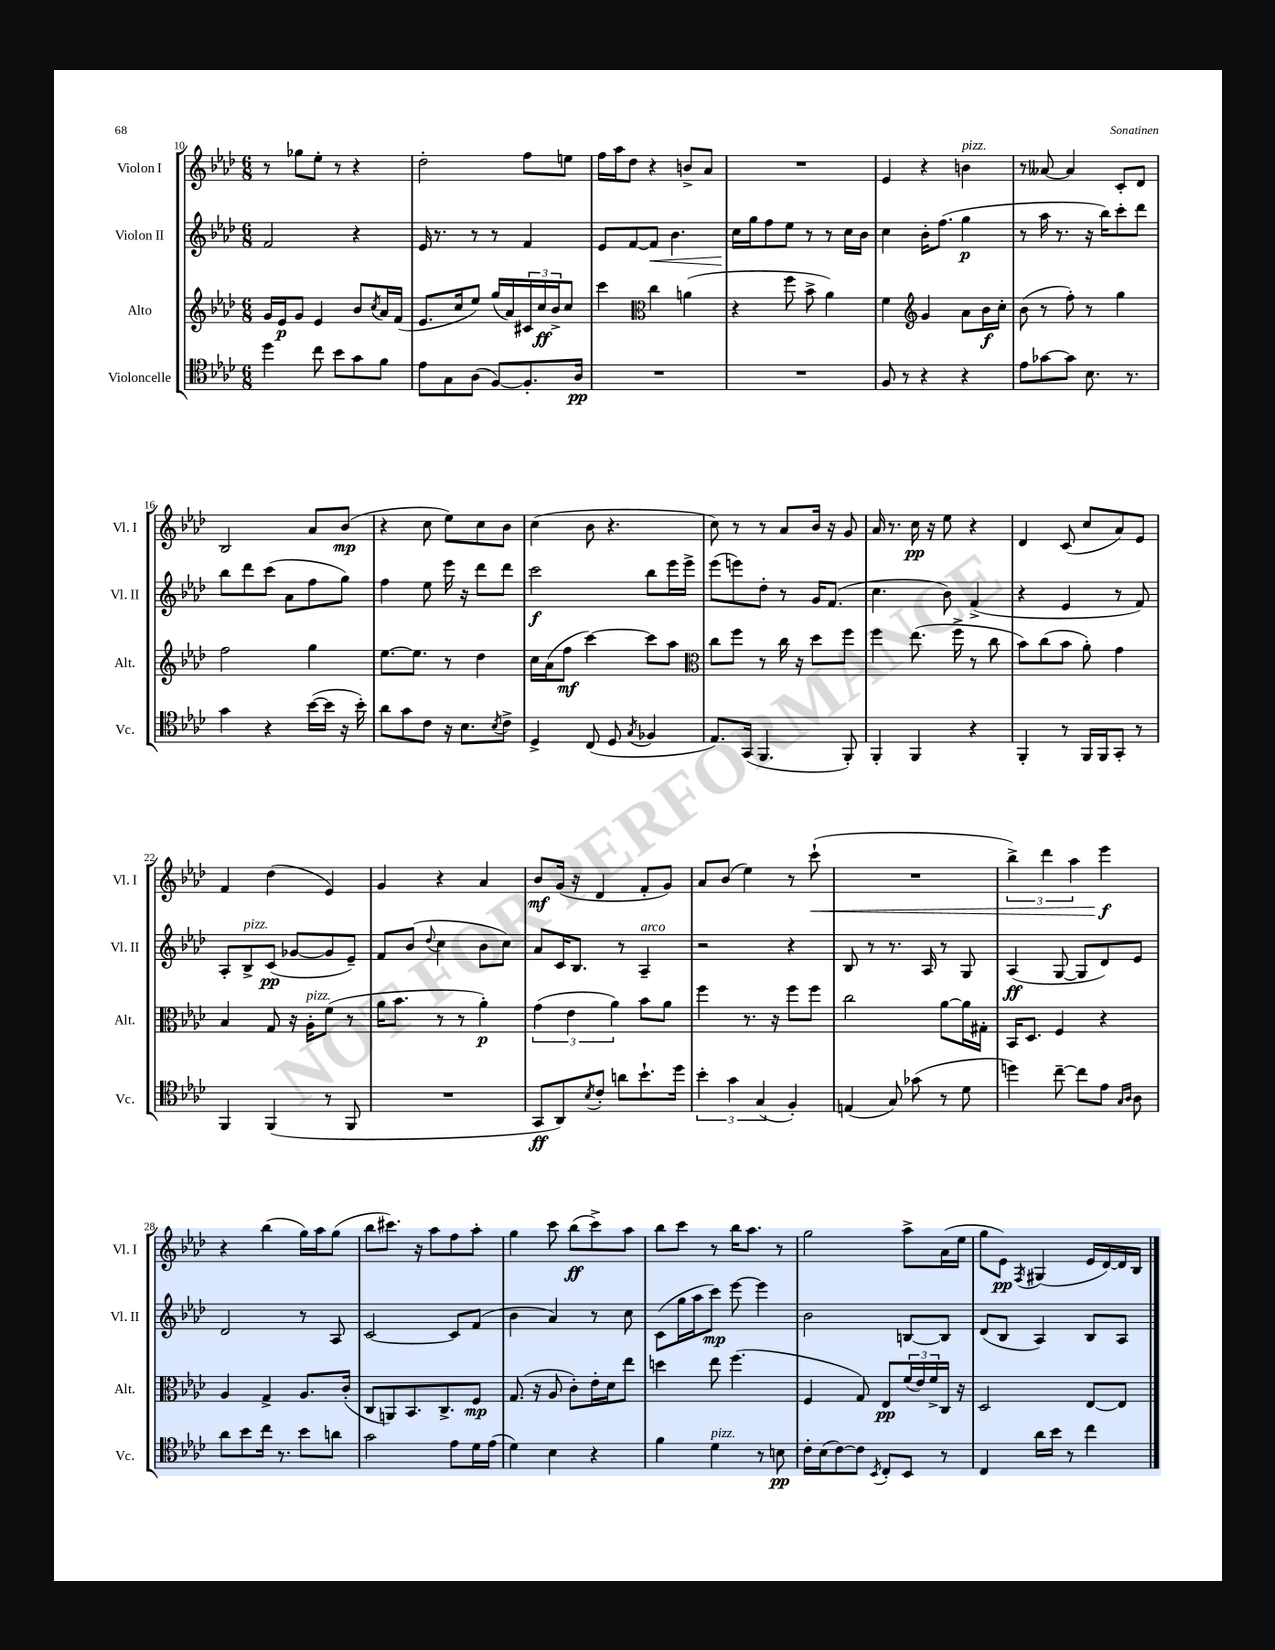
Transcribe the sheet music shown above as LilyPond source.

<<
\new StaffGroup <<
\new Staff = "s0" \with { instrumentName = "Violon I" shortInstrumentName = "Vl. I" } {
    \clef treble \key aes \major \numericTimeSignature \time 6/8
    r8 ges''8 ees''8-. r8 r4 |
    des''2-. f''8 e''8 |
    f''16 aes''16 des''8 r4 b'8-> aes'8 |
    R2. |
    ees'4 r4 b'4^\markup { \italic "pizz." } |
    r8 aeses'8~ aeses'4 c'8-. des'8 |
    bes2 aes'8 bes'8\mp( |
    r4 c''8 ees''8) c''8 bes'8 |
    c''4( bes'8 r4. |
    c''8) r8 r8 aes'8 bes'16 r16 g'8 |
    aes'16 r8. c''16\pp r16 ees''8 r4 |
    des'4 c'8( c''8 aes'8) ees'8 |
    f'4 des''4( ees'4) |
    g'4 r4 aes'4 |
    bes'8\mf g'16( r16 des'4 f'8-. g'8) |
    aes'8 bes'8( ees''4) r8 c'''8-!\<( |
    R2. |
    \tuplet 3/2 { bes''4->) des'''4 aes''4 } ees'''4\f\! |
    r4 bes''4( g''16) aes''16 g''8( |
    bes''8 cis'''8.) r16 aes''8 f''8 aes''8-. |
    g''4 c'''8 bes''8\ff( c'''8->) aes''8 |
    bes''8 c'''8 r8 bes''16 aes''8. r8 |
    g''2 aes''8-> aes'16( ees''16 |
    g''8 ees'8\pp) \acciaccatura { f8 } gis4( ees'16 des'16~) des'16 bes16 \bar "|." |
}
\new Staff = "s1" \with { instrumentName = "Violon II" shortInstrumentName = "Vl. II" } {
    \clef treble \key aes \major \numericTimeSignature \time 6/8
    f'2 r4 |
    ees'16 r8. r8 r8 f'4 |
    ees'8 f'8~ f'8\< bes'4. |
    c''16\! g''16 f''8 ees''8 r8 r8 c''16 bes'16 |
    c''4 bes'16-. f''8.( g''4\p |
    r8 aes''16 r8. r16 bes''16) c'''8-. des'''8 |
    bes''8 des'''8 c'''8( aes'8 f''8 g''8) |
    f''4 ees''8 ees'''16 r16 des'''8 des'''8 |
    c'''2\f bes''8 ees'''16 ees'''16-> |
    ees'''8( e'''8) des''8-. r8 g'16 f'8.( |
    c''4. bes'8) f'4->( |
    r4 ees'4 r8 f'8) |
    aes8-. bes8->^\markup { \italic "pizz." } c'8\pp( ges'8~ ges'8 ees'8--) |
    f'8 bes'8( \appoggiatura { des''8 } c''4 bes'8 c''8) |
    aes'8 c'16 bes8. r8 aes4--^\markup { \italic "arco" } |
    r2 r4 |
    bes8 r8 r8. aes16 r8 g8 |
    aes4\ff( g8~ g8 des'8) ees'8 |
    des'2 r8 aes8 |
    c'2~ c'8 f'8( |
    bes'4 aes'4) r8 c''8 |
    c'8( g''16 aes''16 c'''8\mp) ees'''8~ ees'''4 |
    bes'2 b8~ b8 |
    des'8( bes8 aes4) bes8 aes8 \bar "|." |
}
\new Staff = "s2" \with { instrumentName = "Alto" shortInstrumentName = "Alt." } {
    \clef treble \key aes \major \numericTimeSignature \time 6/8
    g'16 ees'16\p g'8 ees'4 bes'8 \acciaccatura { c''8 } aes'16 f'16( |
    ees'8. c''16 ees''8) g''16( aes'16) \tuplet 3/2 { cis'16 c''16\ff bes'16-> } c''8 |
    c'''4 \clef alto c''4 a'4( |
    r4 f''8 bes'8-> aes'4) |
    f'4 \clef treble g'4 aes'8 bes'16\f c''16-. |
    bes'8( r8 f''8-.) r8 g''4 |
    f''2 g''4 |
    ees''8.~ ees''8. r8 des''4 |
    c''16 aes'16( f''8\mf c'''4~) c'''8 aes''8 |
    \clef alto c''8 f''8 r8 c''16 r16 des''8 f''8 |
    f''4 ees''8.( f''16-> r8 c''8 |
    bes'8) c''8( bes'8 aes'8-.) g'4 |
    bes4 g8 r16 aes16-.^\markup { \italic "pizz." } f'8( r8 |
    aes'16 bes'8. r8 r8 aes'4-.\p) |
    \tuplet 3/2 { g'4( ees'4 aes'4) } bes'8 aes'8 |
    f''4 r8. r16 f''8 f''8 |
    c''2 aes'8~ aes'16 gis16-. |
    bes,16 des8. f4 r4 |
    aes4 g4-> aes8. c'16-.( |
    c8 a,8) bes,8. c8.-> f8\mp |
    g8.( r16 aes8 c'8-.) ees'16-. des'16 ees''8 |
    d''4 ees''8 f''4.( |
    f4 g8) ees8\pp \tuplet 3/2 { f'16( ees'16) f'16-> } c16 r16 |
    des2 ees8~ ees8 \bar "|." |
}
\new Staff = "s3" \with { instrumentName = "Violoncelle" shortInstrumentName = "Vc." } {
    \clef tenor \key aes \major \numericTimeSignature \time 6/8
    des''4 c''8 bes'8 g'8 f'8 |
    ees'8 g8 aes8( f8~) f8.-. aes16\pp |
    R2. |
    R2. |
    f8 r8 r4 r4 |
    ees'8 ges'8~ ges'8 bes8. r8. |
    g'4 r4 bes'16~( bes'16 r16 bes'16-.) |
    aes'8 g'8 c'8 r16 bes8. \acciaccatura { bes8 } c'8-> |
    des4-> c8( des8 \acciaccatura { g8 } fes4 |
    ees8.) g,16( f,4. f,8-.) |
    f,4-. f,4 r4 |
    f,4-. r8 f,16 f,16 g,8-. r8 |
    f,4 f,4( r8 f,8 |
    R2. |
    g,8\ff aes,8) \acciaccatura { bes8 } c'8-. a'8 bes'8.-! des''16 |
    \tuplet 3/2 { bes'4-. g'4 g4( } f4-.) |
    e4( g8) ges'8( r8 des'8 |
    d''4) c''8~-- c''8 ees'8 \grace { g16 aes16 } aes8 |
    aes'8 bes'8 c''16 r8. bes'8 a'8 |
    g'2 ees'8 des'16 ees'16( |
    des'4) bes4 r4 |
    f'4 des'4^\markup { \italic "pizz." } r8 b8\pp |
    c'16-. bes16( c'8~) c'8 \acciaccatura { bes,8 } c8-. bes,8 r8 |
    c4 aes'16 bes'16 r8 c''4 \bar "|." |
}
>>
>>
\layout { \context { \Score currentBarNumber = #10 } }
